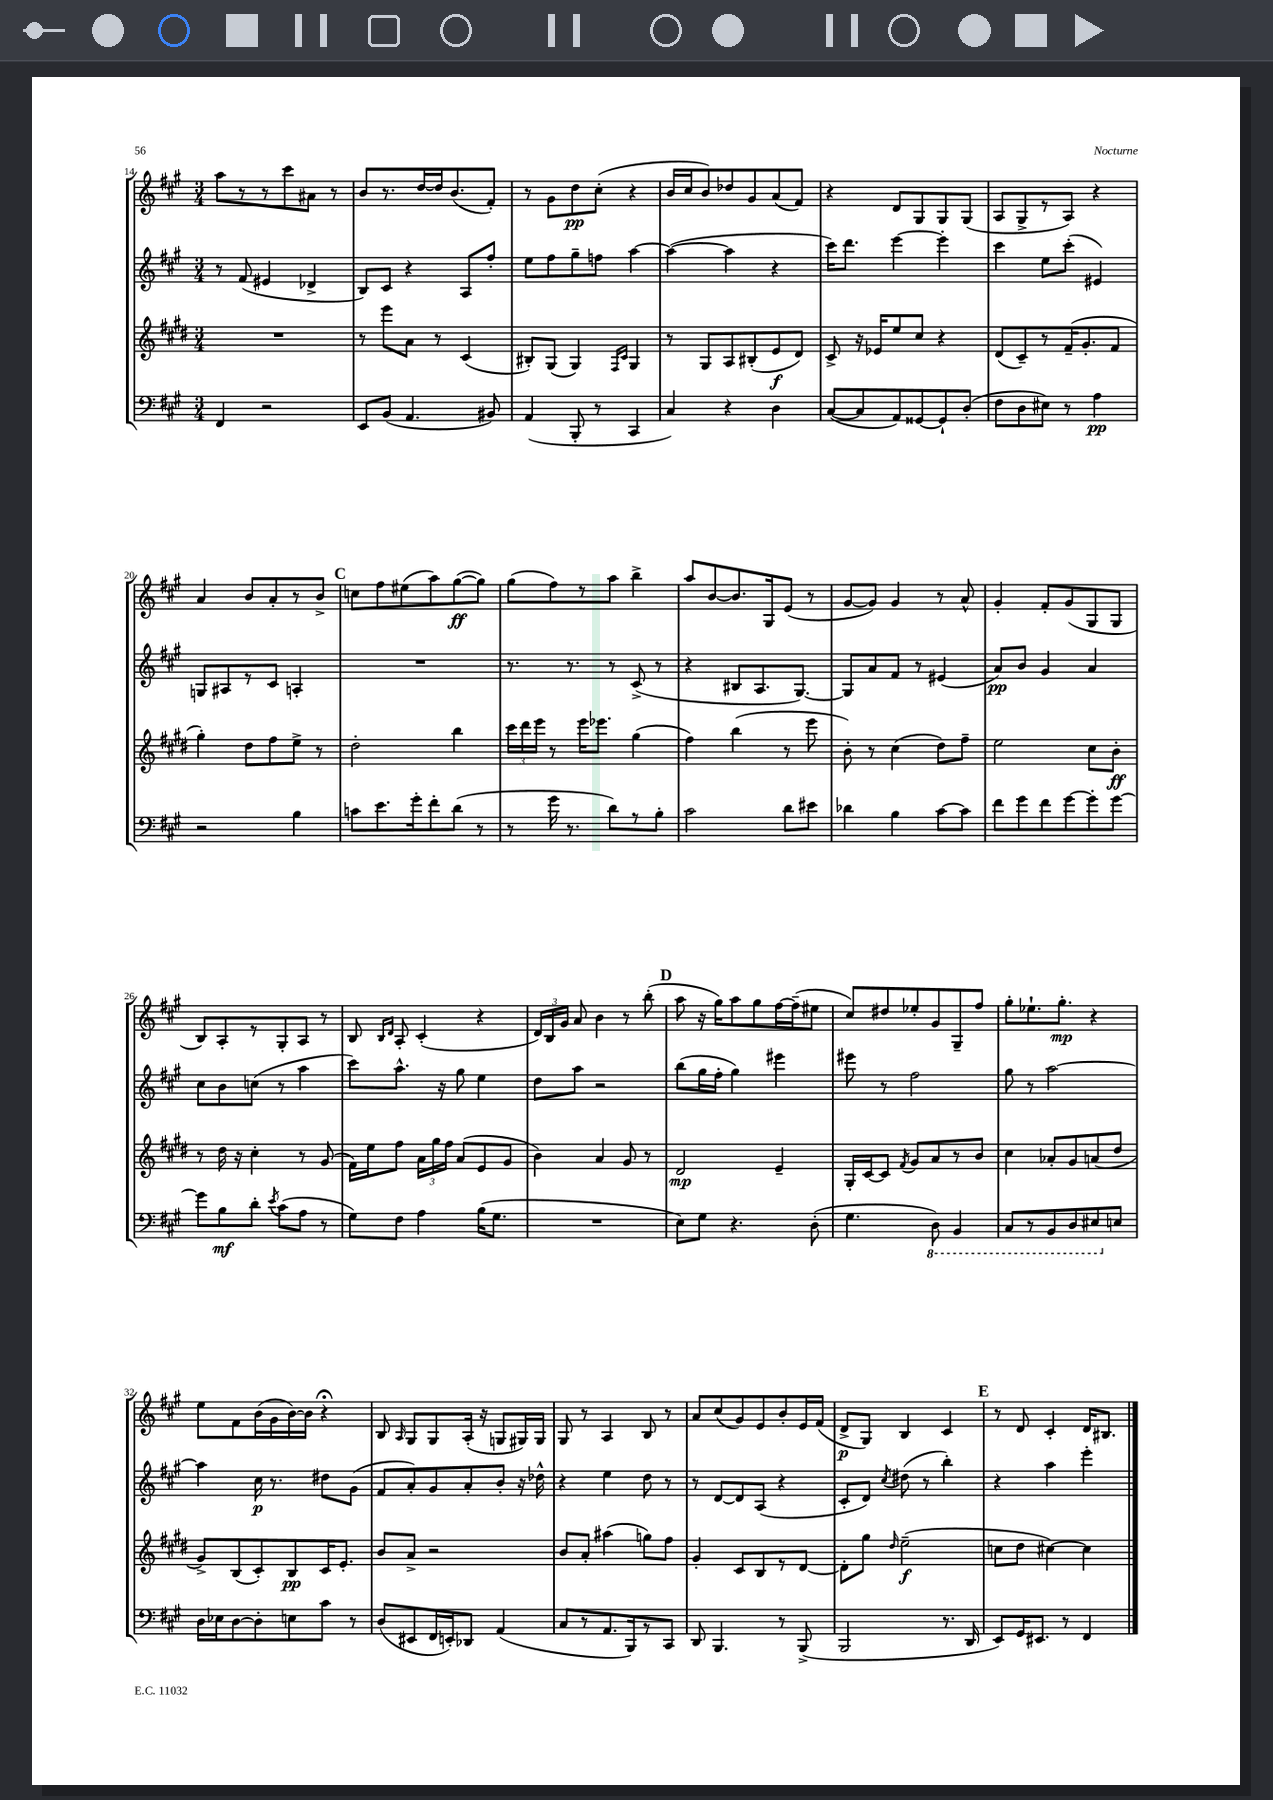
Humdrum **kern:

**kern	**dynam	**kern	**dynam	**kern	**dynam	**kern	**dynam
*part4	*part4	*part3	*part3	*part2	*part2	*part1	*part1
*staff4	*staff4	*staff3	*staff3	*staff2	*staff2	*staff1	*staff1
*clefF4	*	*clefG2	*	*clefG2	*	*clefG2	*
*k[f#c#g#]	*	*k[f#c#g#d#]	*	*k[f#c#g#]	*	*k[f#c#g#]	*
*M3/4	*	*M3/4	*	*M3/4	*	*M3/4	*
=14	=14	=14	=14	=14	=14	=14	=14
4FF#/	.	2.r	.	8r	.	8aa\L	.
.	.	.	.	(8f#/	.	8r	.
2r	.	.	.	4e#X/	.	8r	.
.	.	.	.	.	.	8ccc#\	.
.	.	.	.	4d-X^/	.	8a#X\J	.
.	.	.	.	.	.	8r	.
=15	=15	=15	=15	=15	=15	=15	=15
8EE/L	.	8r	.	8B/L)	.	8b/L	.
(8BB/J	.	8eee\L	.	8c#/J	.	8.r	.
4.AA/	.	8a\J	.	4r	.	.	.
.	.	.	.	.	.	[16dd/L	.
.	.	8r	.	.	.	16dd/J]	.
.	.	.	.	.	.	(8.b/	.
.	.	(4c#/	.	8A/L	.	.	.
8BB#X/)	.	.	.	8ff#'/J	.	8f#'/J)	.
=16	=16	=16	=16	=16	=16	=16	=16
(4AA/	.	8B#X'/L)	.	8ee\L	.	8r	.
.	.	(8G#/J	.	8ff#\	.	8g#\L	.
8BBB'/	.	4G#/)	.	8gg#~\	.	8dd\	pp
8r	.	.	.	8ffn\J	.	(8cc#'\J	.
.	.	16qqF#/LL	.	.	.	.	.
.	.	16qqc#/JJ	.	.	.	.	.
4CC#/	.	4G#/	.	[4aa\	.	4r	.
=17	=17	=17	=17	=17	=17	=17	=17
4C#/)	.	8r	.	(4aa\_	.	16b/LL	.
.	.	.	.	.	.	16cc#/J	.
.	.	8G#/L	.	.	.	8b/)	.
4r	.	8A/	.	4aa\]	.	8dd-X/	.
.	.	(8B#X'/	.	.	.	8g#/	.
4D\	.	8e/	f	4r	.	(8a/	.
.	.	8d#/J)	.	.	.	8f#/J)	.
=18	=18	=18	=18	=18	=18	=18	=18
([8C#/L	.	8c#^/	.	16ccc#\KL)	.	4r	.
.	.	.	.	8.ddd\J	.	.	.
8C#/]	.	16r	.	.	.	.	.
.	.	16e-X/KL	.	.	.	.	.
8AA/)	.	8ee/	.	[4eee\	.	8d/L	.
[8GG##X/	.	8cc#/J	.	.	.	8G#/	.
8GG##`/]	.	4r	.	4eee'\]	.	8G#/	.
(8D'/J	.	.	.	.	.	(8G#/J	.
=19	=19	=19	=19	=19	=19	=19	=19
8F#\L	.	(8d#/L	.	4ccc#\	.	8A/L	.
8D\	.	8c#~/)	.	.	.	8G#^/	.
8E#X\J)	.	8r	.	8ee\L	.	8r	.
8r	.	(16f#~/K	.	(8ccc#'\J	.	8A/J)	.
.	.	8.g#'/	.	.	.	.	.
4A\	pp	.	.	4e#X/)	.	4r	.
.	.	8f#/J	.	.	.	.	.
!!LO:LB:g=z
=20	=20	=20	=20	=20	=20	=20	=20
2r	.	4gg#'\)	.	8Gn/L	.	4a/	.
.	.	.	.	8A#X/	.	.	.
.	.	8dd#\L	.	8r	.	8b/L	.
.	.	8ff#\	.	8c#/J	.	8a'/	.
4B\	.	8ee^\J	.	4An'/	.	8r	.
.	.	8r	.	.	.	8b^/J	.
!!LO:REH:place=s1:t=C
=21	=21	=21	=21	=21	=21	=21	=21
8cn\L	.	2dd#'\	.	2.r	.	8ccn\L	.
8.e\	.	.	.	.	.	8ff#\	.
.	.	.	.	.	.	(8ee#X\	.
16g#'\k	.	.	.	.	.	.	.
8f#'\	.	.	.	.	.	8aa\)	.
(8d\J	.	4bb\	.	.	.	([8gg#\	ff
8r	.	.	.	.	.	8gg#\J])	.
=22	=22	=22	=22	=22	=22	=22	=22
8r	.	24ccc#\LL	.	8.r	.	(8gg#\L	.
.	.	24ddd#\	.	.	.	.	.
.	.	24eee\JJ	.	.	.	.	.
16g#\	.	8r	.	.	.	8ff#\)	.
8.r	.	.	.	8.r	.	.	.
.	.	16eee\KL	.	.	.	8r	.
.	.	8.eee-X\J	.	.	.	.	.
8d\L)	.	.	.	8r	.	8aa\J	.
8r	.	(4gg#\	.	(8c#^/	.	4bb^\	.
8B'\J	.	.	.	8r	.	.	.
=23	=23	=23	=23	=23	=23	=23	=23
2c#\	.	4ff#\)	.	4r	.	8aa/L	.
.	.	.	.	.	.	[8b/	.
.	.	(4bb\	.	8B#X/L	.	8.b/]	.
.	.	.	.	8.A/	.	.	.
.	.	.	.	.	.	16G#/k	.
8d\L	.	8r	.	.	.	(8e/J	.
.	.	.	.	[8.G#/J)	.	.	.
8e#X\J	.	8eee\	.	.	.	8r	.
=24	=24	=24	=24	=24	=24	=24	=24
4d-X\	.	8b'\)	.	8G#/L]	.	[8g#/L	.
.	.	8r	.	8a/	.	8g#/J])	.
4B\	.	(4cc#\	.	8f#/J	.	4g#/	.
.	.	.	.	8r	.	.	.
[8c#\L	.	8dd#\L)	.	(4e#X/	.	8r	.
8c#\J]	.	8ff#~\J	.	.	.	8a^^/	.
=25	=25	=25	=25	=25	=25	=25	=25
8f#\L	.	2ee\	.	8a/L)	pp	4g#'/	.
8g#\	.	.	.	8b/J	.	.	.
8f#\	.	.	.	4g#/	.	8f#'/L	.
[8g#\	.	.	.	.	.	(8g#/	.
8g#'\]	.	8cc#\L	.	4a/	.	8G#/	.
[8g#\J	.	8b'\J	ff	.	.	8G#/J	.
!!LO:LB:g=z
=26	=26	=26	=26	=26	=26	=26	=26
8g#\L]	.	8r	.	8cc#\L	.	8B/L)	.
8B\	mf	16dd#\	.	8b\	.	8A'/	.
.	.	16r	.	.	.	.	.
8d'\J	.	4cc#'\	.	(8ccn\J	.	8r	.
8qe/	.	.	.	.	.	.	.
(8c#\L	.	.	.	8r	.	8G#'/	.
8A\J	.	8r	.	4aa\	.	8A/J	.
8r	.	(8g#/	.	.	.	8r	.
=27	=27	=27	=27	=27	=27	=27	=27
8G#\L)	.	16f#\LL)	.	8ccc#\L)	.	8B/	.
.	.	16ee\J	.	.	.	.	.
.	.	.	.	.	.	16qqB/LL	.
.	.	.	.	.	.	16qqd/JJ	.
8F#\J	.	8ff#\J	.	8.aa^^\J	.	8A'/	.
4A\	.	24a\LL	.	.	.	(4c#'/	.
.	.	24gg#\	.	.	.	.	.
.	.	.	.	16r	.	.	.
.	.	24ff#\JJ	.	.	.	.	.
.	.	(8a/L	.	8gg#\	.	.	.
(16B\KL	.	8e/	.	4ee\	.	4r	.
8.G#\J	.	.	.	.	.	.	.
.	.	8g#/J	.	.	.	.	.
=28	=28	=28	=28	=28	=28	=28	=28
2.r	.	4b\)	.	8dd\L	.	24d/LL)	.
.	.	.	.	.	.	24B/	.
.	.	.	.	.	.	24g#/JJ	.
.	.	.	.	8aa\J	.	8a/	.
.	.	4a/	.	2r	.	4b\	.
.	.	8g#/	.	.	.	8r	.
.	.	8r	.	.	.	(8bb'\	.
!!LO:REH:place=s1:t=D
=29	=29	=29	=29	=29	=29	=29	=29
8E\L)	.	2d#/	mp	(8bb\L	.	8aa\	.
8G#\J	.	.	.	16gg#\L	.	16r	.
.	.	.	.	16ff#'\JJ	.	16gg#\KL)	.
4.r	.	.	.	4gg#\)	.	8aa\	.
.	.	.	.	.	.	8gg#\	.
.	.	4e~/	.	4eee#X\	.	[16ff#\L	.
.	.	.	.	.	.	(16ff#~\J]	.
(8D'\	.	.	.	.	.	8ee#X\J	.
=30	=30	=30	=30	=30	=30	=30	=30
4.G#\	.	16G#'/LL	.	8eee#X\	.	8cc#/L)	.
.	.	[16c#/J	.	.	.	.	.
.	.	8c#/J]	.	8r	.	8dd#X/	.
.	.	8qf#/	.	.	.	.	.
.	.	8g#/L	.	2ff#\	.	8ee-X'/	.
*8ba	*	*	*	*	*	*	*
8DD\)	.	8a/	.	.	.	8g#/	.
4BBB/	.	8r	.	.	.	8G#~/	.
.	.	8b/J	.	.	.	8ff#/J	.
=31	=31	=31	=31	=31	=31	=31	=31
8CC#/L	.	4cc#\	.	8gg#\	.	8gg#'\L	.
8r	.	.	.	8r	.	8.ee-X`\	.
8BBB/	.	8a-X'/L	.	[2aa\	.	.	.
.	.	.	.	.	.	8.gg#'\J	mp
8DD/	.	8g#/	.	.	.	.	.
8EE#X/	.	(8an/	.	.	.	4r	.
*X8ba	*	*	*	*	*	*	*
8En/J	.	8dd#/J	.	.	.	.	.
!!LO:LB:g=z
=32	=32	=32	=32	=32	=32	=32	=32
16D\LL	.	8g#^/L)	.	4aa\]	.	8ee\L	.
16E-X\J	.	.	.	.	.	.	.
[8D\	.	(8B/	.	.	.	8f#\	.
8D'\]	.	8c#'/)	.	16cc#\	p	(16b\L	.
.	.	.	.	8.r	.	16g#\	.
8En\	.	8B/	pp	.	.	[16b\)	.
.	.	.	.	.	.	16b\JJ]	.
8c#\J	.	16c#/K	.	8dd#X\L	.	4r;<	.
.	.	8.e'/J	.	.	.	.	.
8r	.	.	.	(8g#\J	.	.	.
=33	=33	=33	=33	=33	=33	=33	=33
(8D/L	.	8b/L	.	8f#/L	.	8B/	.
.	.	.	.	.	.	16qqA/	.
8EE#X/	.	8a^/J	.	8a'/)	.	8G#/L	.
16FF#/L	.	2r	.	8g#/	.	8G#/	.
16EEn'/J)	.	.	.	.	.	.	.
8DD-X/J	.	.	.	8a'/	.	(16A'/Jk	.
.	.	.	.	.	.	16r	.
(4AA/	.	.	.	8b'/J	.	8Gn/L	.
.	.	.	.	16r	.	16G#X/L)	.
.	.	.	.	16dd-X^^\	.	16G#/JJ	.
=34	=34	=34	=34	=34	=34	=34	=34
8C#/L	.	8b/L	.	4r	.	8G#/	.
8r	.	8a'/J	.	.	.	8r	.
8.AA/	.	(4aa#X\	.	4ee\	.	4A/	.
16BBB/k)	.	.	.	.	.	.	.
8r	.	8ggn\L)	.	8dd\	.	8B/	.
8CC#/J	.	8ff#\J	.	8r	.	8r	.
=35	=35	=35	=35	=35	=35	=35	=35
8DD/	.	4g#'/	.	8r	.	8a/L	.
4.BBB/	.	.	.	[8d/L	.	(8cc#/	.
.	.	8c#/L	.	8d/]	.	8g#/)	.
.	.	8B/	.	(8A/J	.	8e/	.
8r	.	8r	.	4r	.	8b'/	.
(8BBB^/	.	[8d#/J	.	.	.	16e/L	.
.	.	.	.	.	.	(16f#/JJ	.
=36	=36	=36	=36	=36	=36	=36	=36
2BBB/	.	8d#'\L]	.	8c#'/L	.	8d^/L	p
.	.	8gg#\J	.	8d/J)	.	8G#/J)	.
.	.	16qqdd#/	.	8qcc#/	.	.	.
.	.	(2ee~\	f	(8dd#X\	.	4B/	.
.	.	.	.	8r	.	.	.
8.r	.	.	.	4bb'\)	.	4c#/	.
16DD/	.	.	.	.	.	.	.
!!LO:REH:place=s1:t=E
=37	=37	=37	=37	=37	=37	=37	=37
8EE/L)	.	8ccn\L	.	4r	.	8r	.
16GG#/K	.	8dd#\J	.	.	.	8d/	.
8.EE#X/J	.	.	.	.	.	.	.
.	.	[4cc#X\)	.	4aa\	.	4c#'/	.
8r	.	.	.	.	.	.	.
4FF#/	.	4cc#\]	.	4eee'\	.	16d/KL	.
.	.	.	.	.	.	8.B#X/J	.
==	==	==	==	==	==	==	==
*-	*-	*-	*-	*-	*-	*-	*-
